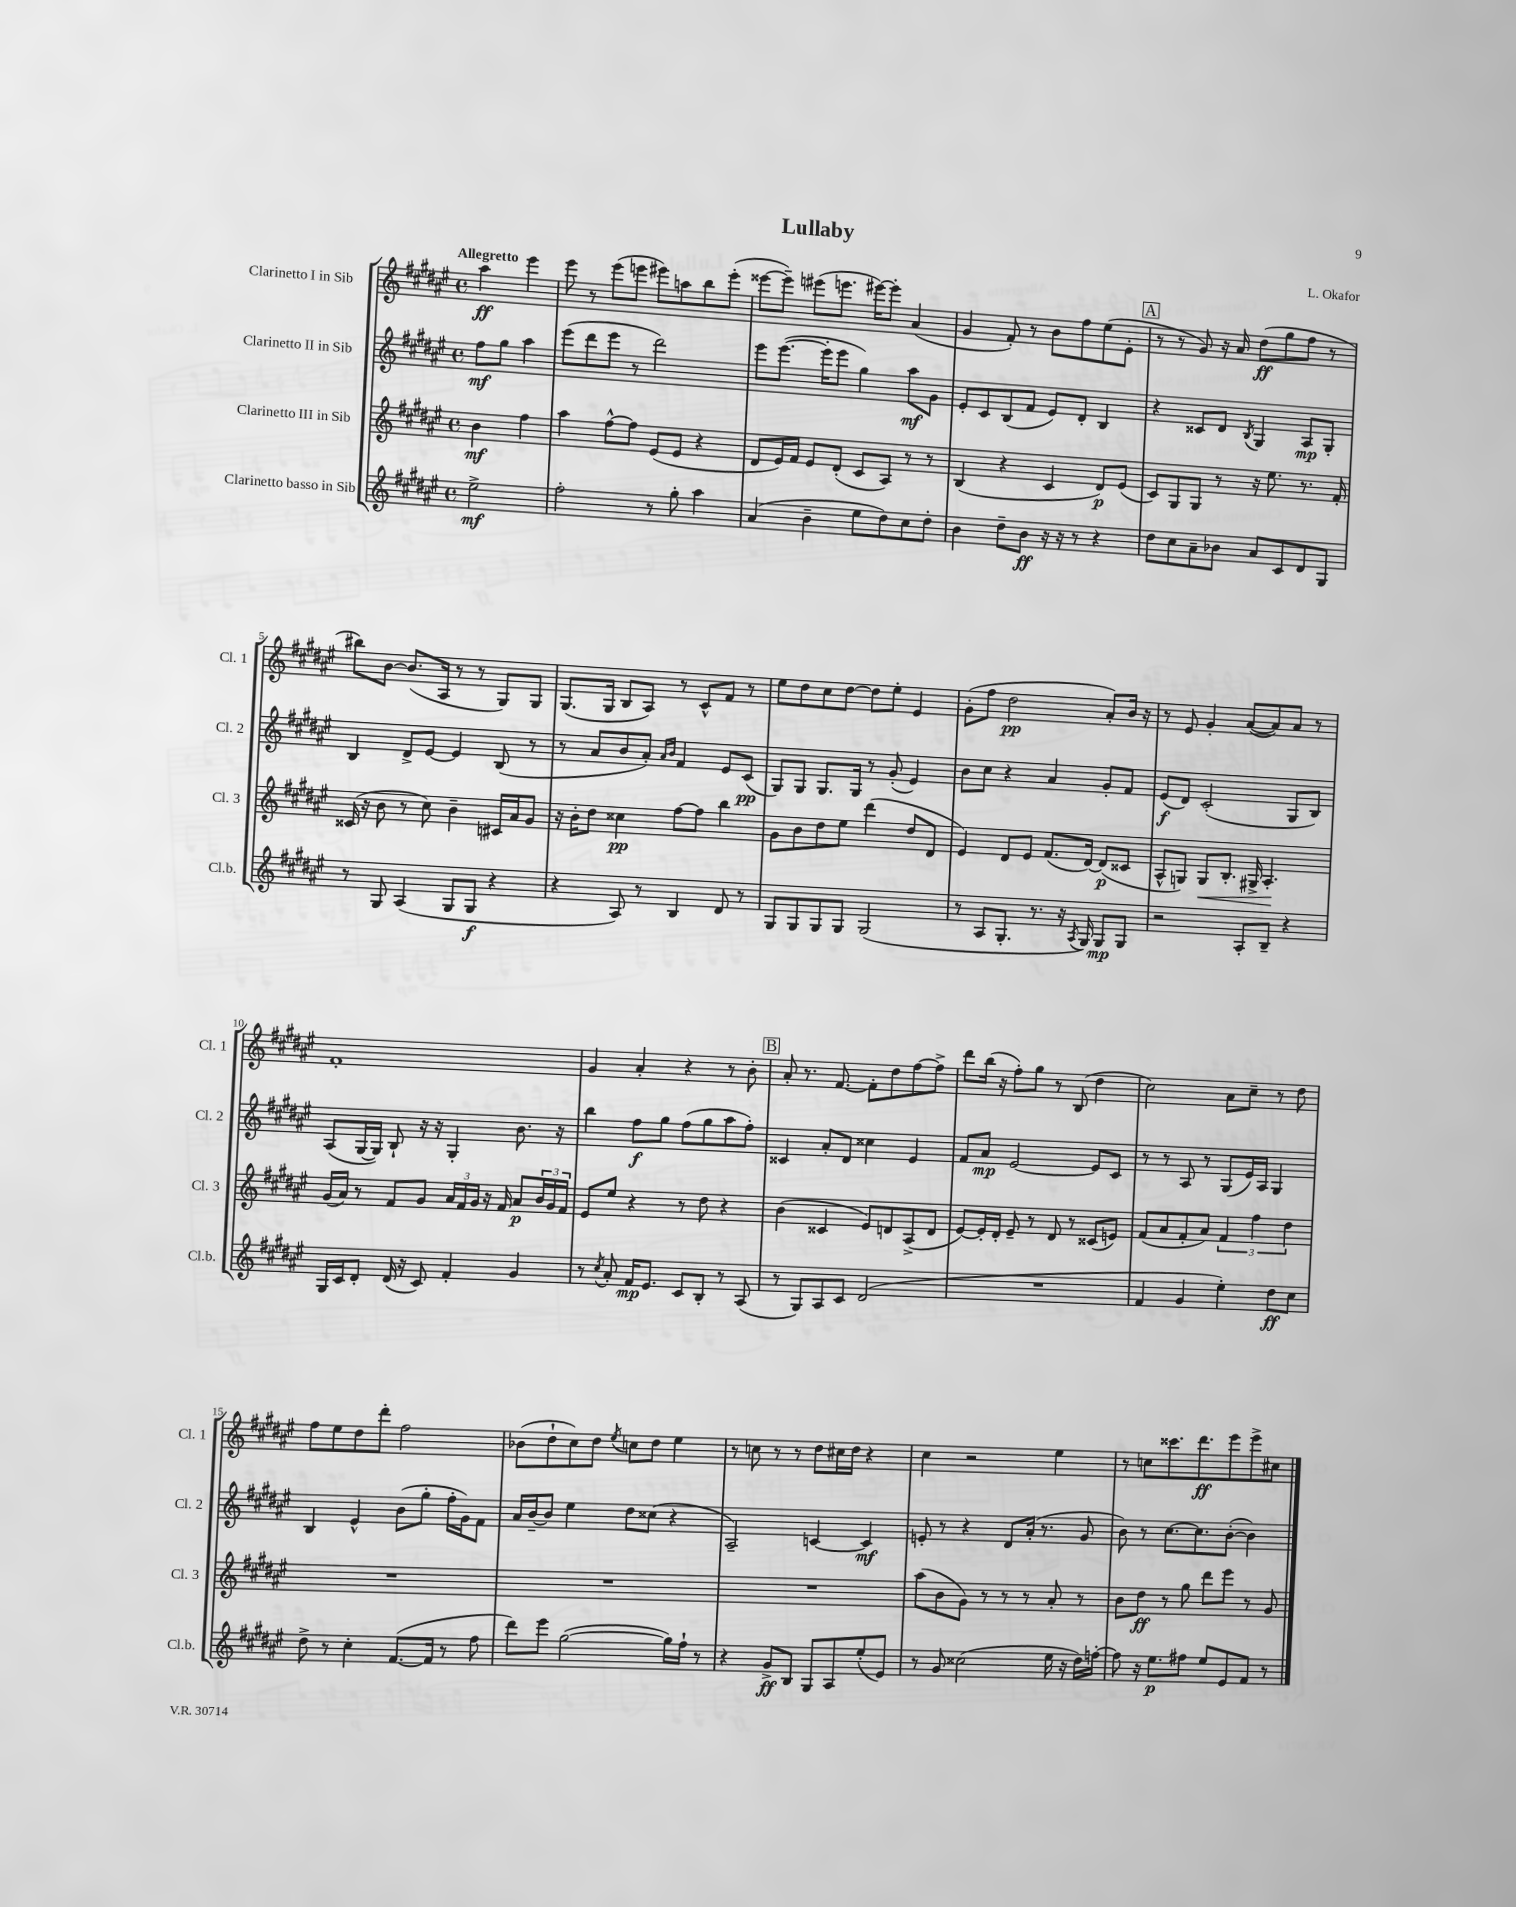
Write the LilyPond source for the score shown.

\header { title = "Lullaby" composer = "L. Okafor" }
<<
\new StaffGroup <<
\new Staff = "s0" \with { instrumentName = "Clarinetto I in Sib" shortInstrumentName = "Cl. 1" } {
    \clef treble \key fis \major \defaultTimeSignature \time 4/4 \partial 2 \tempo "Allegretto"
    ais''4\ff eis'''4 |
    eis'''8 r8 eis'''8( e'''8 eis'''8) a''8 b''8 eis'''8-.( |
    eisis'''8~ eisis'''8--) eis'''8( e'''8. eis'''16~) eis'''8-. ais'4( |
    gis'4 fis'8-.) r8 b'8 fis''8 eis''8( eis'8-. |
    \mark \markup { \box "A" } r8 r8 gis'8) r16 ais'16 dis''8\ff( gis''8 fis''8 r8 |
    bis''8) b'8~ b'8.( ais16 r8 r8 gis8) gis8 |
    gis8.( gis16 b8 ais8) r8 cis'8-^ fis'8 r8 |
    eis''8 dis''8 cis''8 dis''8~ dis''8 eis''8-. eis'4 |
    gis'8-.( fis''8 dis''2\pp ais'8-.) b'16 r16 |
    r8 eis'8 gis'4-. ais'8~( ais'8) ais'8 r8 |
    fis'1-. |
    gis'4 ais'4-. r4 r8 b'8-. |
    \mark \markup { \box "B" } ais'8-. r8. fis'8.~ fis'8-. dis''8 fis''8~ fis''8-> |
    dis'''8 b''16( r16 fis''8-.) gis''8 r8 b8( dis''4 |
    cis''2) ais'8 cis''8-- r8 dis''8 |
    fis''8 eis''8 dis''8 dis'''8-. fis''2 |
    bes'8( dis''8-! cis''8) dis''8 \acciaccatura { eis''8 } c''8 dis''8 eis''4 |
    r8 c''8 r8 r8 dis''8 cis''16 dis''16 r4 |
    cis''4 r2 eis''4 |
    r8 c''8 cisis'''8. dis'''8.\ff eis'''8 eis'''8-> cis''8 \bar "|." |
}
\new Staff = "s1" \with { instrumentName = "Clarinetto II in Sib" shortInstrumentName = "Cl. 2" } {
    \clef treble \key fis \major \defaultTimeSignature \time 4/4 \partial 2
    fis''8\mf gis''8 ais''4 |
    eis'''8( dis'''8 eis'''8 r8 dis'''2) |
    eis'''8 eis'''8.~( eis'''16-. eis'''8 gis''4) ais''8\mf gis'8 |
    eis'8-. cis'8 b8( fis'8 eis'8) dis'8-. b4 |
    \mark \markup { \box "A" } r4 cisis'8 dis'8 \acciaccatura { b8 } gis4 ais8\mp gis8-. |
    b4 dis'8-> eis'8~ eis'4 b8( r8 |
    r8 ais'8 b'8 ais'8-.) \grace { ais'16 b'16 } fis'4 eis'8 cis'8\pp( |
    gis8) gis8 gis8. gis16 r8 gis'8-.( eis'4) |
    b'8 cis''8 r4 ais'4 gis'8-. fis'8 |
    eis'8\f( dis'8) cis'2-.( gis8 b8) |
    ais8( gis16~ gis16) b8-! r16 r16 gis4-. b'8. r16 |
    b''4 fis''8\f gis''8 fis''8( gis''8 ais''8 fis''8-.) |
    \mark \markup { \box "B" } cisis'4 ais'8-. dis'8 cisis''4 eis'4 |
    fis'8 ais'8\mp eis'2~ eis'8 cis'8 |
    r8 r8 ais8 r8 gis8( eis'16) ais16 gis4 |
    b4 eis'4-^ b'8( gis''8-. fis''16-. gis'16) fis'8 |
    ais'16 b'16~-- b'8 eis''4 dis''8 cisis''8( r4 |
    ais2--) c'4~ c'4\mf |
    e'8-. r8 r4 dis'8 ais'16-.( r8. gis'8 |
    b'8) r8 cis''8.~ cis''8. b'8~-.( b'4) \bar "|." |
}
\new Staff = "s2" \with { instrumentName = "Clarinetto III in Sib" shortInstrumentName = "Cl. 3" } {
    \clef treble \key fis \major \defaultTimeSignature \time 4/4 \partial 2
    b'4\mf fis''4 |
    ais''4 fis''8~-^ fis''8 eis'8( eis'8 r4 |
    dis'8 eis'16) fis'16 eis'8 dis'8-.( cis'8 ais8) r8 r8 |
    b4( r4 cis'4 dis'8\p) eis'8( |
    \mark \markup { \box "A" } cis'8) gis8 gis8 r8 r16 eis''8. r8. fis'16-. |
    cisis'16( r16 b'8 r8 cis''8) b'4-- cis'16 ais'16 gis'8 |
    r16 b'16-. dis''8 cisis''4\pp fis''8~ fis''8 b''4 |
    gis'8 b'8 dis''8 eis''8 dis'''4( dis''8 dis'8 |
    eis'4) dis'8 eis'8 fis'8.( dis'16~) dis'8\p( cisis'8 |
    ais8-^ g8) g8\< b8.-. gis16-> ais4.-.\! |
    gis'16( ais'16) r8 fis'8 gis'8 \tuplet 3/2 { ais'16 fis'16 gis'16 } r16 fis'16 ais'8\p \tuplet 3/2 { b'16 gis'16 fis'16 } |
    eis'8 eis''8 r4 r8 dis''8 r4 |
    \mark \markup { \box "B" } b'4( cisis'4 eis'8) d'8 ais8->( d'8 |
    eis'8~) eis'16-. dis'16-. eis'8-- r8 dis'8 r8 cisis'8( e'8) |
    fis'8( ais'8 fis'8-. ais'8) \tuplet 3/2 { fis'4 fis''4 dis''4 } |
    R1 |
    R1 |
    R1 |
    ais''8( b'8 gis'8) r8 r8 r8 ais'8-. r8 |
    b'8 dis''8\ff r8 gis''8 dis'''8 eis'''8 r8 gis'8 \bar "|." |
}
\new Staff = "s3" \with { instrumentName = "Clarinetto basso in Sib" shortInstrumentName = "Cl.b." } {
    \clef treble \key fis \major \defaultTimeSignature \time 4/4 \partial 2
    eis''2->\mf |
    fis''2-. r8 gis''8-. ais''4 |
    ais'4( b'4-- eis''8 dis''8) cis''8 dis''8-. |
    b'4 dis''8-- b'8\ff r16 r16 r8 r4 |
    \mark \markup { \box "A" } dis''8 cis''8 ais'8-- bes'8 ais'8 cis'8 dis'8 gis8 |
    r8 gis8 ais4( gis8 gis8\f r4 |
    r4 ais8) r8 b4 dis'8 r8 |
    gis8 gis8 gis8 gis8 gis2( |
    r8 ais8 gis8.-. r8. r16 \acciaccatura { ais8 } gis16) gis8\mp gis8 |
    r2 ais8-. b8-- r4 |
    gis16 cis'16 dis'8-. dis'16( r16 cis'8) fis'4-. gis'4 |
    r8 \acciaccatura { cis''8 } ais'8-. fis'16\mp eis'8. cis'8 b8-. r8 ais8( |
    \mark \markup { \box "B" } r8 gis8) ais8 cis'8 dis'2( |
    R1 |
    fis'4 gis'4 eis''4-.) dis''8\ff cis''8 |
    dis''8-> r8 cis''4-. fis'8.~( fis'16 r8 fis''8 |
    dis'''8) eis'''8 gis''2~( gis''16) fis''16-! r8 |
    r4 gis'8->\ff b8 gis8 ais8 eis''8-.( eis'8) |
    r8 gis'8 cisis''2( eis''16 r16 dis''16) f''16~-. |
    f''8 r16 eis''8.\p fis''8 eis''8 eis'8 fis'8 r8 \bar "|." |
}
>>
>>
